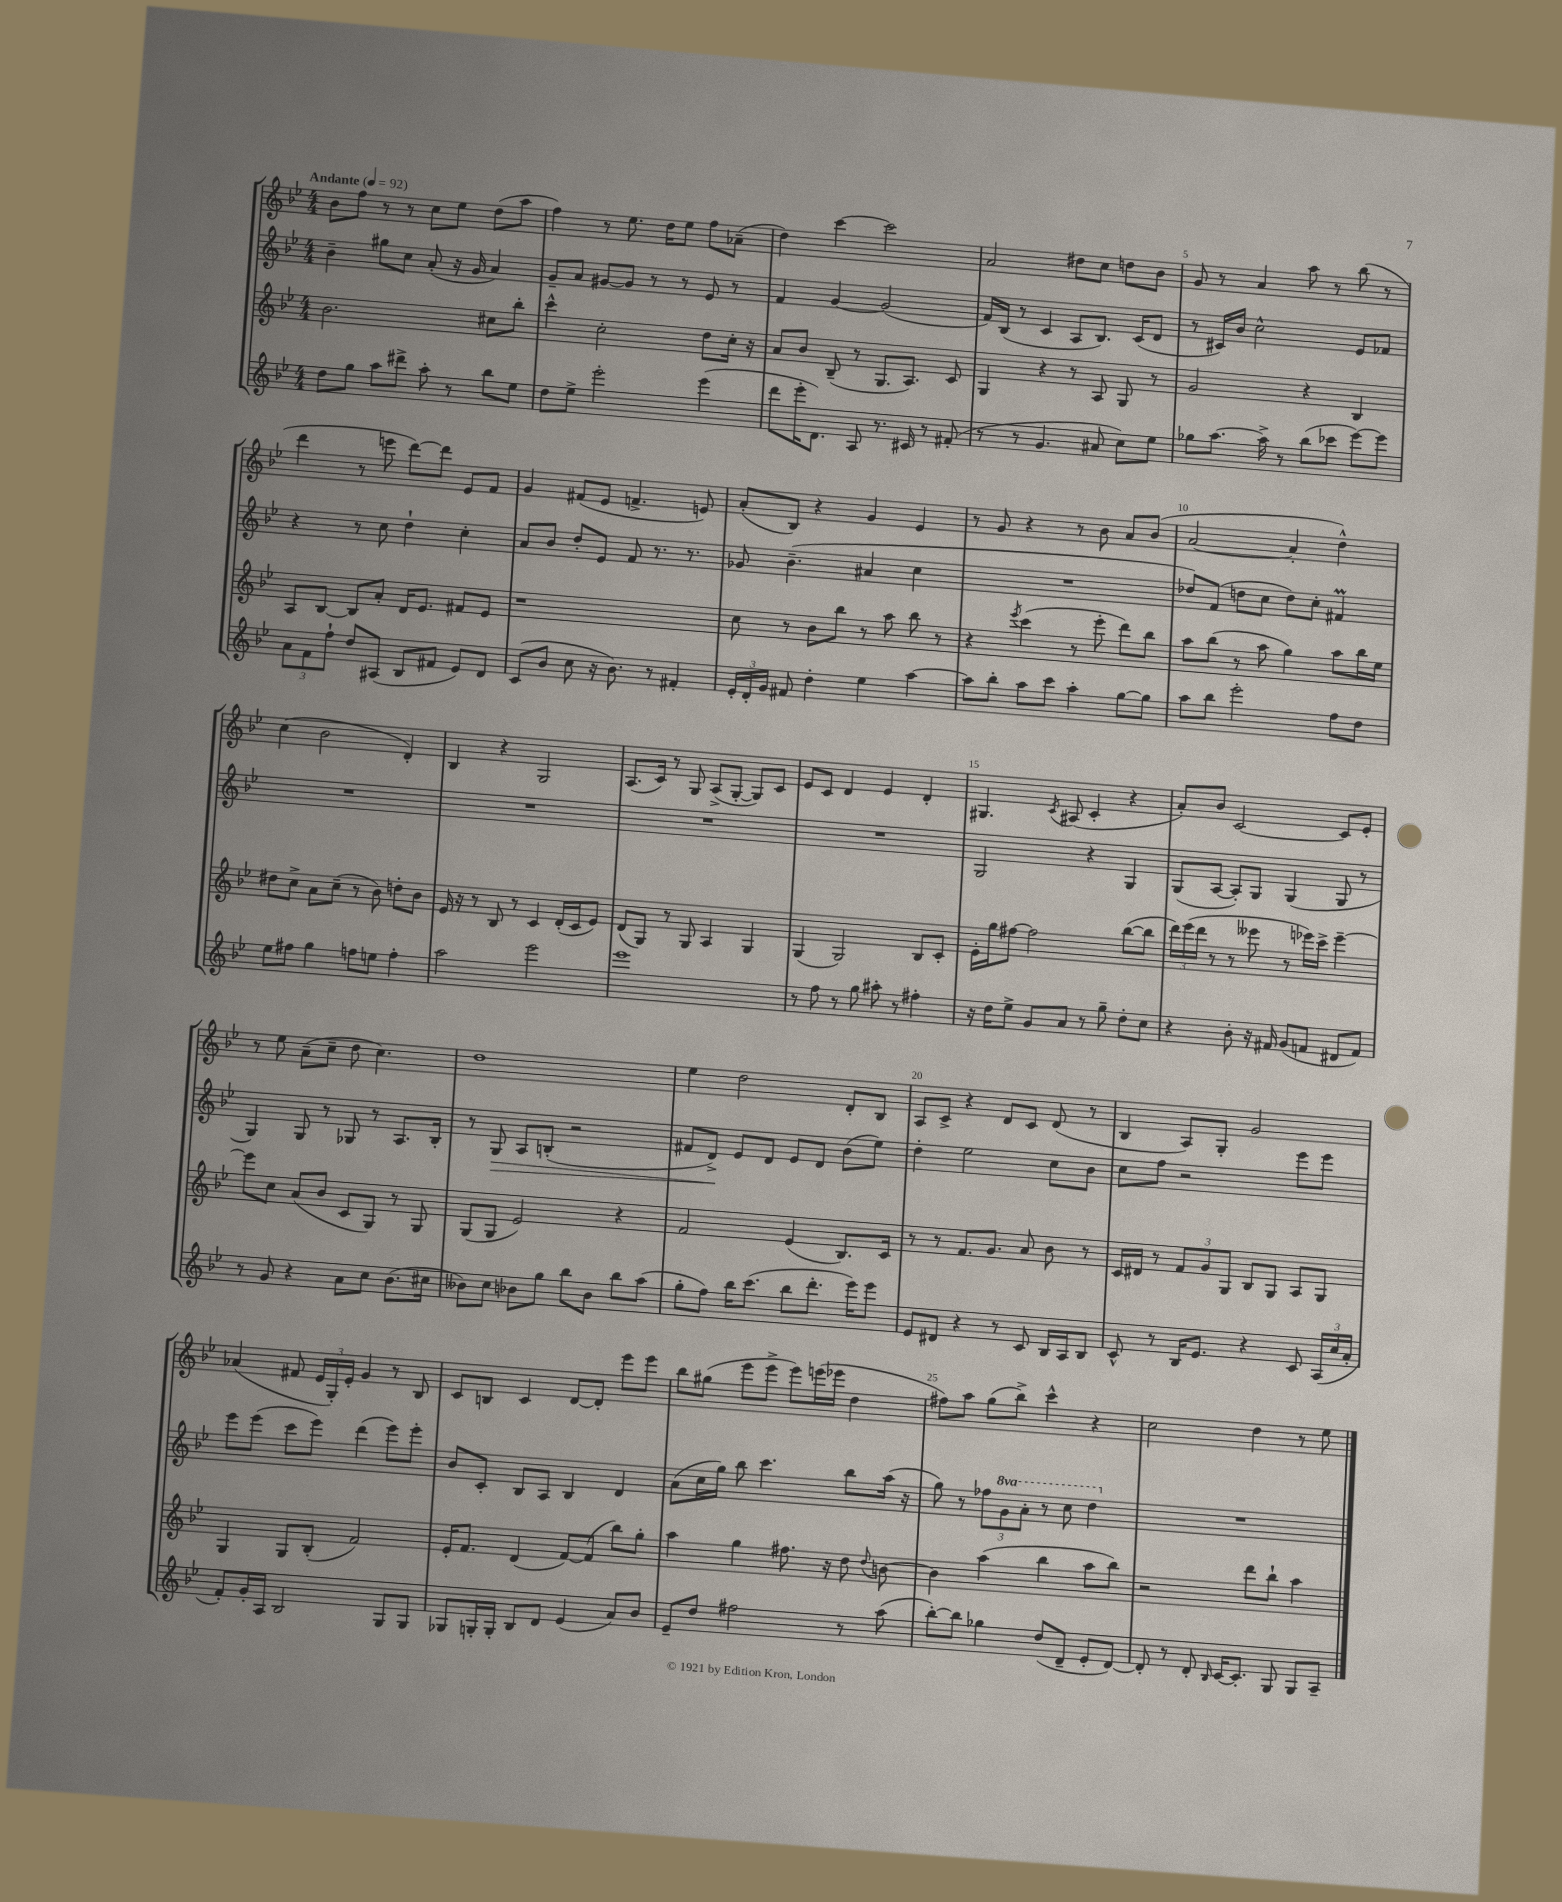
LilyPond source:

<<
\new StaffGroup <<
\new Staff = "s0" {
    \clef treble \key bes \major \numericTimeSignature \time 4/4 \tempo "Andante" 4 = 92
    \autoBeamOff bes'8[ f''8] r8 r8 c''8[ ees''8] d''8[( a''8] |
    f''4) r8 ees''8. d''16[ ees''8] f''8[ aes'8]--( |
    d''4) c'''4~ c'''2 |
    a'2 dis''8[ c''8] d''8[ bes'8] |
    g'8 r8 a'4 a''8 r8 bes''8( r8 |
    d'''4 r8 e'''8 d'''8[~) d'''8] ees'8[ f'8] |
    g'4 fis'8[( ees'8] f'4.-> e'8) |
    a'8[-.( bes8]) r4 g'4 ees'4 |
    r8 g'8 r4 r8 bes'8 a'8[ bes'8]( |
    a'2~ a'4-. d''4-^) |
    c''4( bes'2 d'4-.) |
    bes4 r4 g2 |
    a8.[( c'16]) r8 g8 a8[->( g8]~-. g8[) c'8] |
    ees'8[ c'8] d'4 ees'4 d'4-. |
    gis4. \acciaccatura { c'8 } ais8( c'4-. r4 |
    a'8[-.) bes'8] c'2~ c'8[ ees'8]-. |
    r8 ees''8 a'8[--( c''8]-- d''8 c''4.) |
    d''1 |
    ees''4 d''2 d'8[-. bes8] |
    a8[ c'8]-> r4 d'8[ c'8] d'8( r8 |
    bes4 a8[) g8]-. g'2 |
    aes'4( fis'8 \tuplet 3/2 { ees'16[ g16-.) ees'16]-. } g'4 r8 bes8 |
    c'8[ b8] c'4 d'8[~ d'8]-. ees'''8[ ees'''8] |
    bes''8[ gis''8]( ees'''8[ ees'''8]-> ees'''8[) e'''16( ees'''16] d''4 |
    fis''8[) a''8] g''8[( bes''8]->) c'''4-^ r4 |
    c''2 d''4 r8 ees''8 \bar "|." |
}
\new Staff = "s1" {
    \clef treble \key bes \major \numericTimeSignature \time 4/4 \set Staff.ottavationMarkups = #ottavation-simple-ordinals
    \autoBeamOff bes'4-- gis''8[ c''8] a'8-.( r16 g'16 a'4) |
    g'8[-- a'8] gis'8[~ gis'8] r8 r8 ees'8 r8 |
    f'4 g'4~ g'2( |
    f'16[) bes16]( r8 c'4 a8[ bes8.]) c'16[( d'8] |
    r8 cis'16[) bes'16] c''2-^ ees'8[ fes'8] |
    r4 r8 c''8 d''4-! c''4-. |
    a'8[ bes'8] d''8[-. ees'8] f'8 r8. r8. |
    ges'8 bes'4.--( ais'4 c''4 |
    R1 |
    des''8[) f'8]( d''8[ c''8] d''8[) c''8]-. fis'4\prall |
    R1 |
    R1 |
    R1 |
    R1 |
    g2 r4 g4 |
    g8[( a8]~ a8[-.) g8] g4( g8 r8 |
    g4) g8 r8 ges8 r8 a8.[ bes16]-. |
    r8 g8\> a8[ b8]-.( r2 |
    fis'8[ d'8]->\!) ees'8[ d'8] ees'8[ d'8] bes'8[( ees''8]) |
    d''4-. ees''2 c''8[ bes'8] |
    c''8[ f''8] r2 ees'''8[ ees'''8] |
    ees'''8[ ees'''8]( c'''8[ ees'''8]) d'''4( ees'''8[) ees'''8]-. |
    bes'8[ c'8]-. bes8[ a8] bes4 d'4 |
    a'8[( c''16 g''16]) bes''8 c'''4. bes''8[ a''16]( r16 |
    g''8) r8 \tuplet 3/2 { fes''8[ \ottava #1 g''8 a''8]-. } r8 c'''8 d'''4 \ottava #0 |
    R1 \bar "|." |
}
\new Staff = "s2" {
    \clef treble \key bes \major \numericTimeSignature \time 4/4
    \autoBeamOff bes'2. cis''8[ bes''8]-. |
    c'''4-^ c''2-. d''8[ c''16]-. r16 |
    a'8[ bes'8] bes8--( r8 g8.[ a8.]) c'8 |
    g4 r4 r8 a8 g8 r8 |
    g'2 r4 bes4 |
    a8[ bes8]~ bes8[ a'8]-. d'16[ ees'8.] fis'8[ ees'8] |
    r1 |
    c''8 r8 bes'8[ bes''8] r8 a''8 bes''8 r8 |
    r4 \acciaccatura { ees'''8 } c'''4( r8 ees'''8-. d'''8[) bes''8] |
    a''8[ bes''8]( r8 a''8 g''4) a''8[ bes''16 ees''16] |
    dis''8[ c''8]-> a'8[ c''8]--( r8 bes'8) d''8[-. bes'8] |
    ees'16 r16 r8 bes8 r8 c'4 d'16[-.( c'16 ees'8]) |
    d'8[( g8]) r8 g8 a4 g4 |
    g4( g2) bes8[ c'8]-. |
    ees'16[-. g''16 fis''8]~ fis''2 bes''8[~( bes''8] |
    \tuplet 3/2 { d'''16[) ees'''16( d'''16] } r8 r8 eeses'''8 r8 ees'''16[) c'''16]-> ees'''4~-- |
    ees'''8[ c''8] a'8[( bes'8] c'8[ g8]) r8 g8 |
    g8[( g8] ees'2) r4 |
    f'2 ees'4( bes8.[) c'16] |
    r8 r8 f'8.[ g'8.] a'8 bes'8 r8 |
    c'16[ dis'16] r8 \tuplet 3/2 { f'8[ g'8 g8] } bes8[ g8] a8[ g8] |
    g4 g8[ bes8]-.( f'2) |
    ees'16[-. f'8.] d'4( f'8[~) f'8]( bes''8[) g''8]-. |
    a''4 g''4 fis''8. r16 d''8 \appoggiatura { d''8 } b'8~ |
    b'4 a''4( bes''4 a''8[ bes''8]) |
    r2 d'''8[ bes''8]-! a''4 \bar "|." |
}
\new Staff = "s3" {
    \clef treble \key bes \major \numericTimeSignature \time 4/4
    \autoBeamOff d''8[ g''8] a''8[ dis'''8]-> a''8-. r8 bes''8[ ees''8] |
    d''8[ ees''8]-> ees'''2-. ees'''4( |
    d'''8[ ees'''16-. d'8.]) a8 r8. cis'16 r8 fis'8-.( |
    r8 r8 g'4. ais'8 c''8[) ees''8] |
    ges''8[ a''8.]~ a''16-> r8 bes''8[( ces'''8] ees'''8[~) ees'''8] |
    \tuplet 3/2 { a'8[ f'8 f''8]-! } d''8[ ais8]( bes8[ fis'8] ees'8[) d'8] |
    c'8[( bes'8] c''8 r16 bes'8.) r8 fis'4-. |
    \tuplet 3/2 { ees'16[-. d'16-. g'16] } fis'8 d''4-. ees''4 a''4~ |
    a''8[ bes''8]-. a''8[ c'''8] a''4-. g''8[~ g''8] |
    a''8[ bes''8] ees'''2-. f''8[ d''8] |
    ees''8[ fis''8] g''4 f''8[ e''8] f''4-. |
    a''2 ees'''2 |
    ees'''1 |
    r8 f''8 r8 g''8 ais''8-. r8 fis''4-. |
    r16 d''16[ ees''8]-> g'8[ a'8] r8 g''8-- d''8[-. c''8] |
    r4 bes'8-. r16 fis'16 g'8[( f'8] dis'8[ f'8]) |
    r8 g'8 r4 a'8[ c''8] bes'8.[( cis''16] |
    beses'8[) c''8] bes'8[ g''8] bes''8[ bes'8] bes''8[ a''8]( |
    g''8[-. f''8]) bes''16[ c'''8.]( bes''8[ d'''8.]-. ees'''16[) ees'''8] |
    ees'8[ dis'8] r4 r8 c'8 bes16[ a16 bes8] |
    c'8-^ r8 bes16[ ees'8.] r4 c'8 \tuplet 3/2 { a16[( c''16 a'16]-. } |
    f'8[-.) g'16-. a16] bes2 g8[ g8] |
    ges8[ g16-. g16]-. bes8[ d'8] ees'4( a'8[) bes'8] |
    ees'8[-- d''8] fis''2 r8 a''8( |
    bes''8[~-.) bes''8] ges''4 d''8[( d'8]-- ees'8[-. d'8]~) |
    d'8-. r8 d'8-. \grace { bes16 } c'16[~ c'8.]-. g8 g8[ a8]-- \bar "|." |
}
>>
>>
\layout { \context { \Score \override BarNumber.break-visibility = ##(#f #t #t) barNumberVisibility = #(every-nth-bar-number-visible 5) } }
